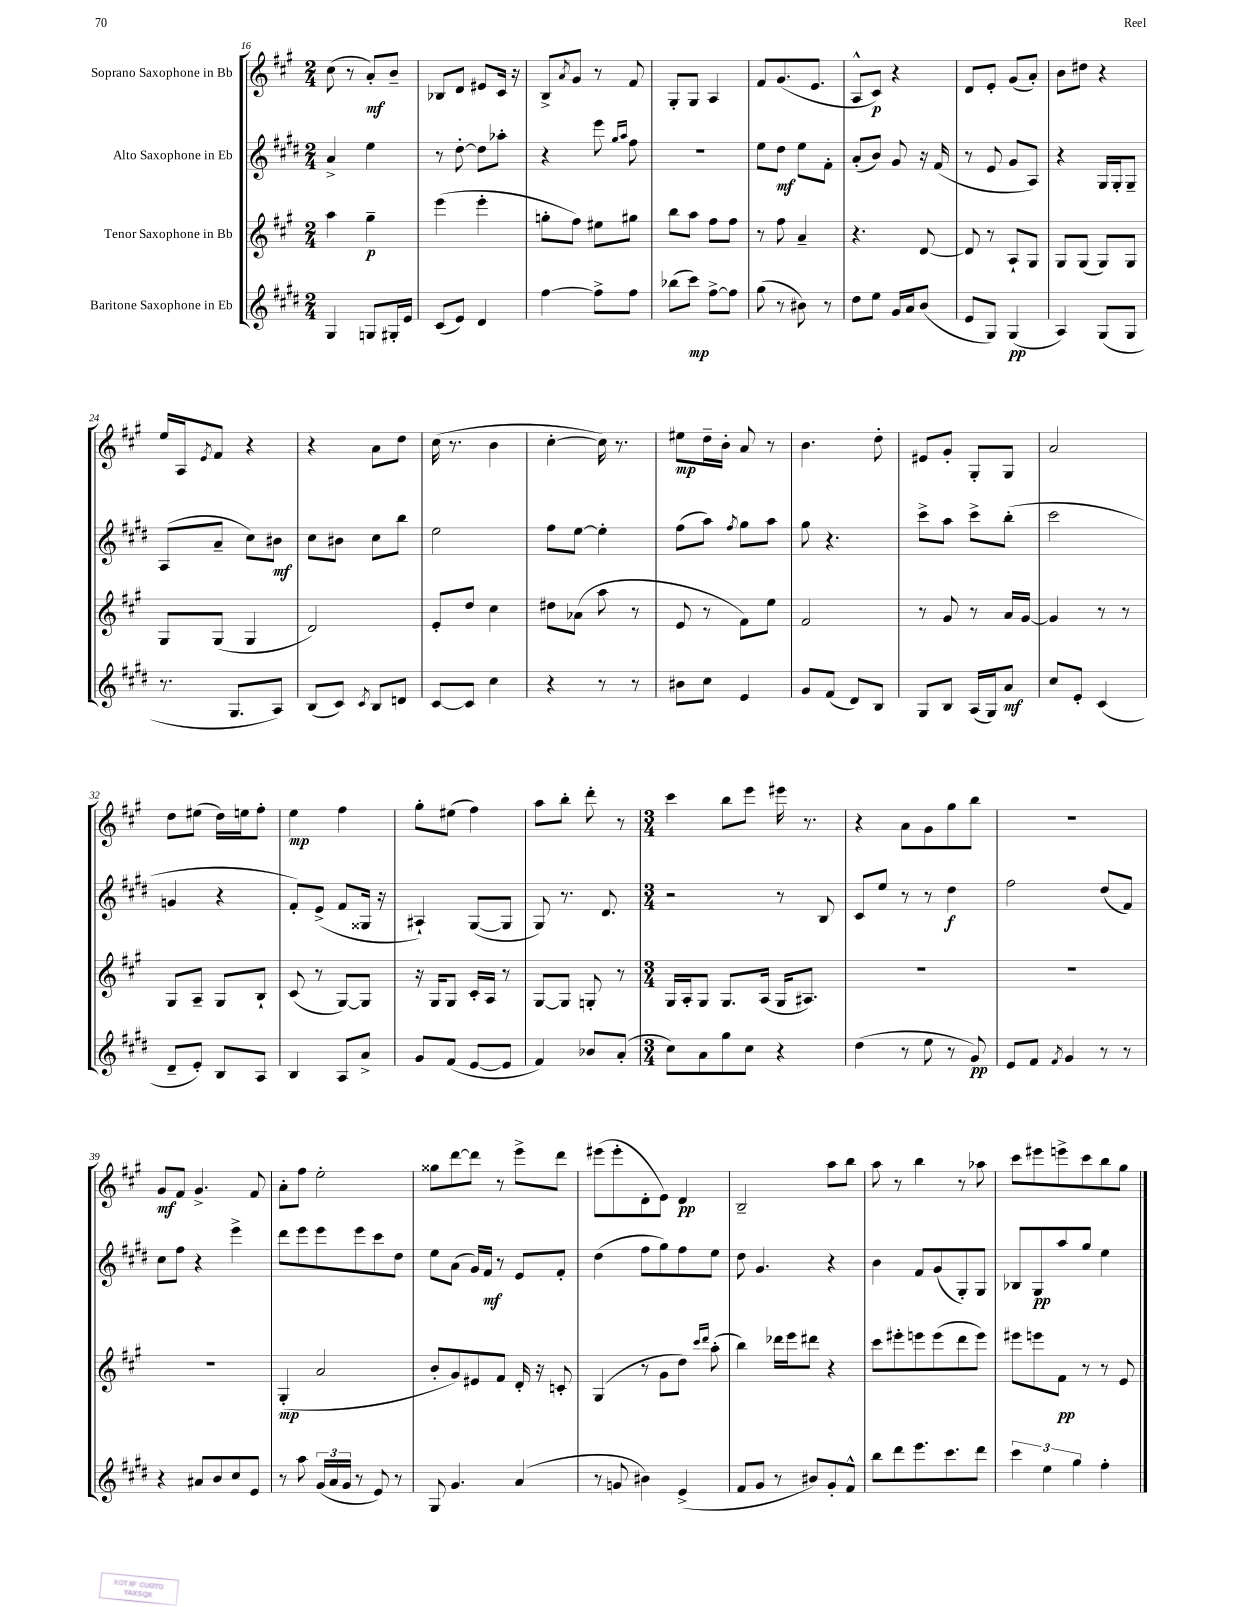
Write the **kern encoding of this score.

**kern	**kern	**kern	**kern
*staff4	*staff3	*staff2	*staff1
*clefG2	*clefG2	*clefG2	*clefG2
*k[f#c#g#d#]	*k[f#c#g#]	*k[f#c#g#d#]	*k[f#c#g#]
*M2/4	*M2/4	*M2/4	*M2/4
4G#	4aa	4a^	(8cc#
.	.	.	8r
8G	4gg#~	4ee	8a')
16G#'	.	.	8b~
16e	.	.	.
=	=	=	=
(8c#	(4eee	8r	8B-
8e)	.	[8dd#'	8d
4d#	4eee'	8dd#]	8e#
.	.	8aa-'	16c#
.	.	.	16r
=	=	=	=
[4ff#	8gg'	4r	8B^
.	.	.	8qa
.	8ff#)	.	8g#
8ff#^]	8ee#	8eee	8r
.	.	16qqgg#	.
.	.	16qqaa	.
8ff#	8gg#	8ff#	8f#
=	=	=	=
(8bb-	8bb	2r	8G#'
8ccc#)	8aa	.	8G#
[8ff#^	8ff#	.	4A
8ff#]	8ff#	.	.
=	=	=	=
(8gg#	8r	8ee	8f#
8r	8ff#	8dd#	(8.g#
8b#)	4a~	8ee	.
.	.	.	8.e
8r	.	8f#'	.
=	=	=	=
8dd#	4.r	(8a'	8A^^
8ee	.	8b)	8c#)
16g#	.	8g#	4r
16a	.	.	.
(8b	[8d	16r	.
.	.	(16f#	.
=	=	=	=
8e	8d]	8r	8d
8G#)	8r	8e	8e'
(4G#	8A`	8g#	(8g#
.	8G#	8A)	8a')
=	=	=	=
4A)	8G#	4r	8b
.	(8G#	.	8dd#
(8G#	8G#)	16G#	4r
.	.	16G#'	.
8G#	8G#	8G#~	.
=	=	=	=
8.r	8G#	(8A	16ee
.	.	.	16A
.	.	.	8qe
.	(8G#	8a~	8f#
8.G#	.	.	.
.	4G#	8cc#)	4r
8A)	.	8b#	.
=	=	=	=
(8B	2d)	8cc#	4r
8c#)	.	8b#	.
8qc#	.	.	.
8B	.	8cc#	8a
8d	.	8bb	8dd
=	=	=	=
[8c#	8e'	2ee	(16cc#
.	.	.	8.r
8c#]	8dd	.	.
4cc#	4cc#	.	4b
=	=	=	=
4r	8dd#	8ff#	[4cc#'
.	(8a-	[8ee	.
8r	8aa	4ee']	16cc#])
.	.	.	8.r
8r	8r	.	.
=	=	=	=
8b#	8e	(8ff#	8ee#
8cc#	8r	8aa)	16dd~
.	.	.	16b'
.	.	8qff#	.
4e	8f#)	8gg#	8a
.	8ee	8aa	8r
=	=	=	=
8g#	2f#	8gg#	4.b
(8f#	.	4.r	.
8d#)	.	.	.
8B	.	.	8dd'
=	=	=	=
8G#	8r	8ccc#^	8e#
8B	8g#	8aa	8g#'
(16A	8r	8ccc#^	8G#'
16G#)	.	.	.
8a	16a	(8bb'	8G#
.	[16g#	.	.
=	=	=	=
8cc#	4g#]	2ccc#	2a
8e'	.	.	.
(4c#	8r	.	.
.	8r	.	.
=	=	=	=
8d#~	8G#	4g	8dd
8e')	8A~	.	(8ee#
8B	8G#	4r	16dd)
.	.	.	16ee
8A	8B`	.	8ff#'
=	=	=	=
4B	(8c#	8f#')	4ee
.	8r	(8e^	.
8A	[8G#)	8f#	4ff#
8a^	8G#]	16G##	.
.	.	16r	.
=	=	=	=
8g#	16r	4A#`)	8gg#'
.	16G#	.	.
(8f#	8G#	.	(8ee#
[8e	16c#'	([8G#	4ff#)
.	16A	.	.
8e]	8r	8G#]	.
=	=	=	=
4f#)	[8G#	8G#)	8aa
.	8G#]	8.r	8bb'
8b-	8G'	.	8ddd'
.	.	8.d#	.
(8a'	8r	.	8r
=	=	=	=
*M3/4	*M3/4	*M3/4	*M3/4
8cc#)	16G#	2r	4ccc#
.	16A'	.	.
8a	8G#	.	.
8gg#	8.G#	.	8bb
8cc#	.	.	8eee
.	(16A	.	.
4r	16G#	8r	16eee#
.	8.A#)	.	8.r
.	.	8B	.
=	=	=	=
(4dd#	2.r	8c#	4r
.	.	8ee	.
8r	.	8r	8a
8ee	.	8r	8g#
8r	.	4dd#	8gg#
8g#)	.	.	8bb
=	=	=	=
8e	2.r	2ff#	2.r
8f#	.	.	.
8qf#	.	.	.
4g#	.	.	.
8r	.	(8dd#	.
8r	.	8f#)	.
=	=	=	=
4r	2.r	8cc#	8g#
.	.	8ff#	8f#
8a#	.	4r	4.g#^
8b	.	.	.
8cc#	.	4eee^	.
8e	.	.	8f#
=	=	=	=
8r	(4G#'	8ddd#	8a'
8aa	.	8eee	8ff#
(24g#	2a	8eee	2ee'
24a	.	.	.
24g#	.	.	.
8r	.	8eee	.
8e)	.	8ccc#	.
8r	.	8dd#	.
=	=	=	=
8G#	8b'	8ee	8gg##
4.g#	8g#)	(8a	[8ddd
.	8e#	16g#)	8ddd]
.	.	16f#	.
.	8f#	8r	8r
(4a	16d'	8e	8eee^
.	16r	.	.
.	8c'	8f#'	8ddd
=	=	=	=
8r	(4G#	(4dd#	(8eee#
8g	.	.	8eee#'
4b#)	8r	8ff#	8d'
.	8g#	8gg#)	8e)
(4e^	8dd)	8ff#	4d
.	16qqccc#	.	.
.	16qqddd	.	.
.	(8aa'	8ee	.
=	=	=	=
8f#	4bb)	8dd#	2B~
8g#	.	4.g#	.
8r	16ddd-	.	.
.	16eee	.	.
8b#)	8ddd#	.	.
8g#'	4r	4r	8aa
8f#^^	.	.	8bb
=	=	=	=
8bb	8ccc#	4b	8aa
8ddd#	8eee#'	.	8r
8.eee	8eee	8f#	4bb
.	(8eee	(8g#	.
8.ccc#	.	.	.
.	8ddd	8G#')	8r
8ddd#	8eee)	8G#	8aa-
=	=	=	=
6ccc#	8eee#	8B-	8ccc#
.	8eee	8G#	8eee#
6ee	.	.	.
.	8f#	8aa	8eee^
6gg#	.	.	.
.	8r	8gg#	8ccc#
4ff#'	8r	4ee	8bb
.	8e	.	8gg#
==	==	==	==
*-	*-	*-	*-
